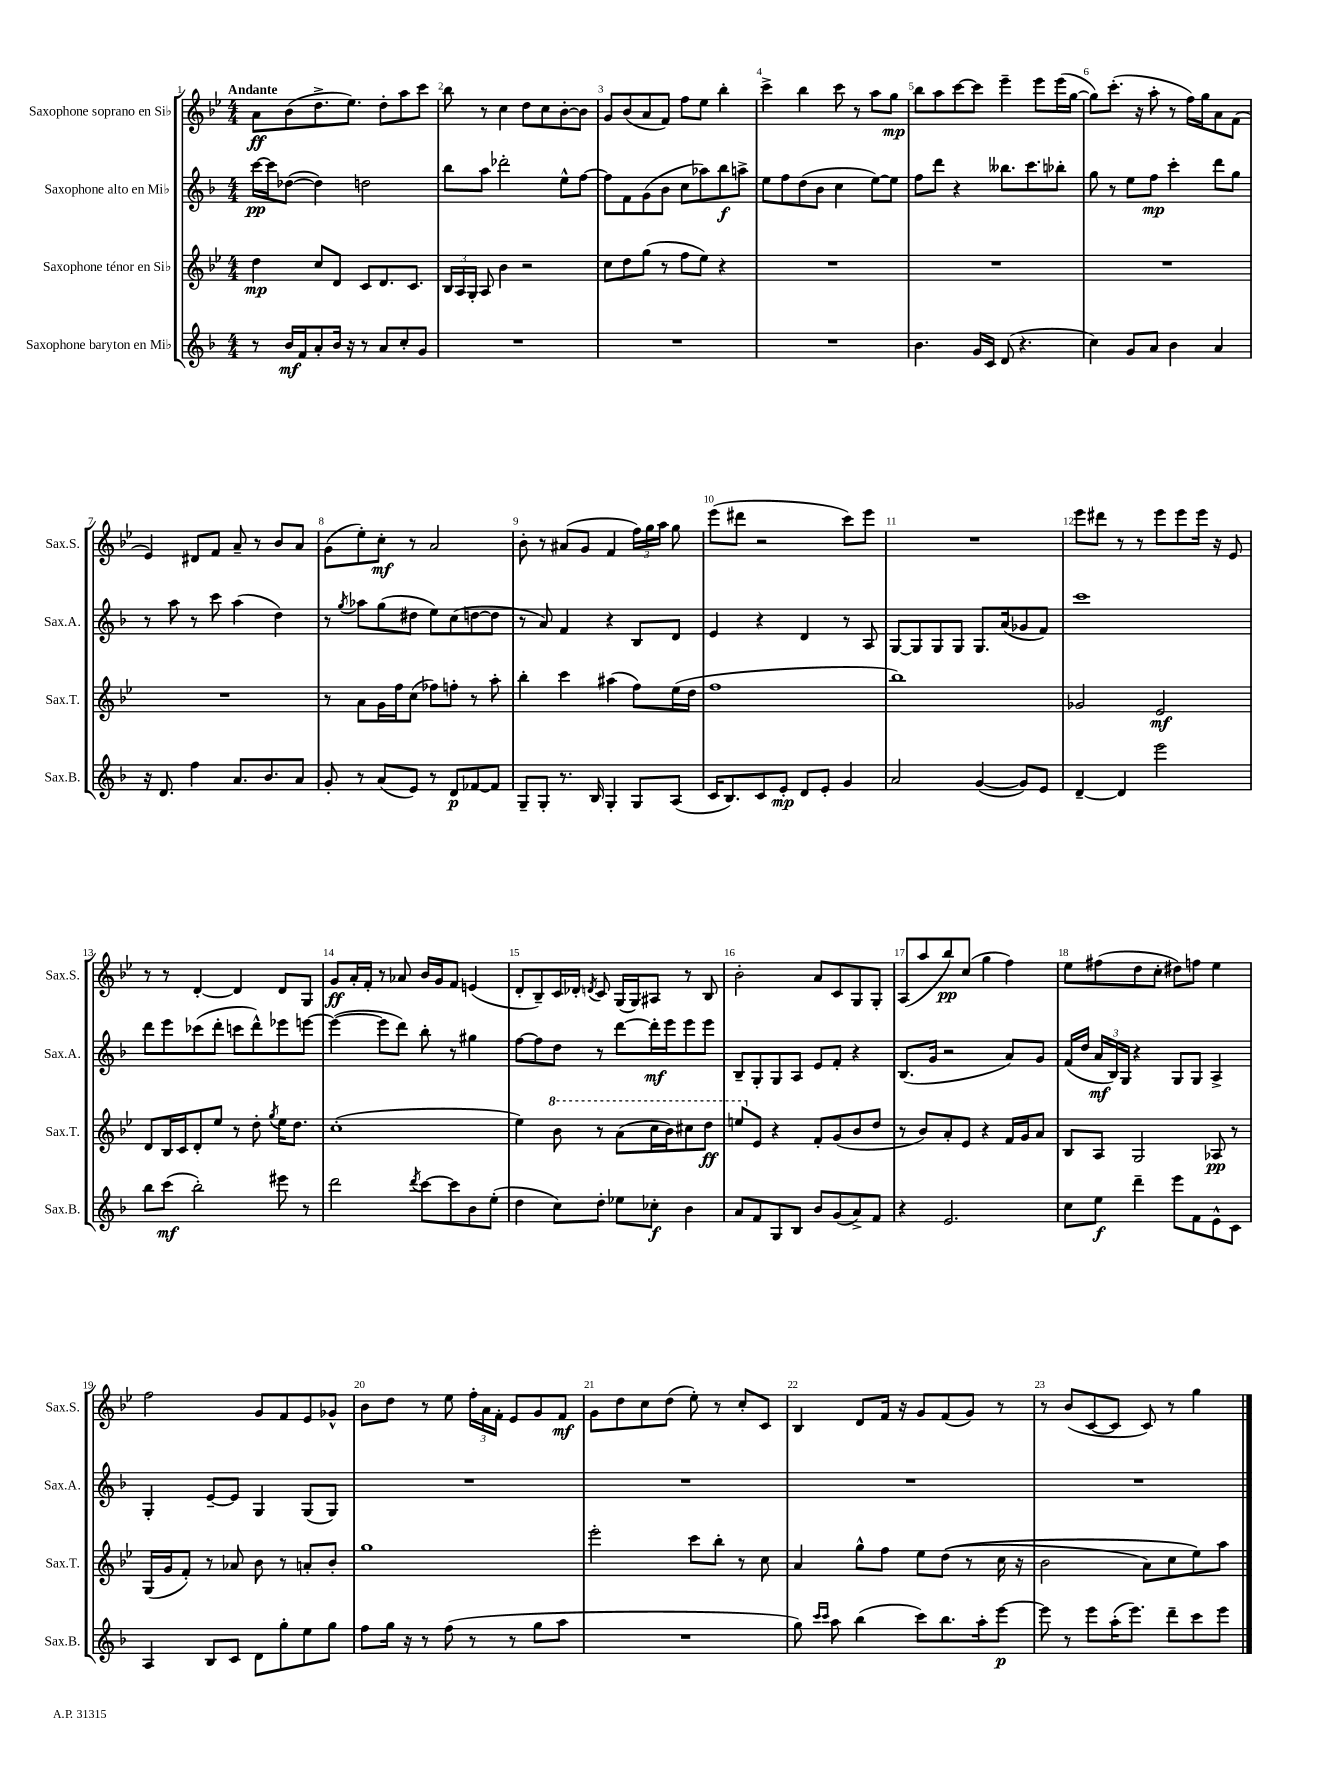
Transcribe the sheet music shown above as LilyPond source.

<<
\new StaffGroup <<
\new Staff = "s0" \with { instrumentName = "Saxophone soprano en Sib" shortInstrumentName = "Sax.S." } {
    \clef treble \key bes \major \numericTimeSignature \time 4/4 \tempo "Andante"
    \autoBeamOff a'8[\ff bes'8( d''8.-> ees''8.]) d''8[-. a''8 c'''8] |
    bes''8 r8 c''4 d''8[ c''8 bes'8~-. bes'8] |
    g'8[ bes'8( a'8 f'8]) f''8[ ees''8] bes''4-. |
    c'''4-> bes''4 c'''8 r8 a''8[ g''8]\mp |
    bes''8[ a''8 c'''8~ c'''8] ees'''4-- ees'''8[ ees'''16( g''16]~ |
    g''8[) c'''8.]-.( r16 a''8-. r8 f''16[) g''16 a'8 f'8]( |
    ees'4) dis'8[ f'8] a'8-- r8 bes'8[ a'8] |
    g'8[( ees''8-.) c''8]-.\mf r8 a'2 |
    bes'8-. r8 ais'8[( g'8] f'4 \tuplet 3/2 { f''16[) g''16 a''16] } g''8 |
    ees'''8[( dis'''8] r2 c'''8[) ees'''8] |
    R1 |
    ees'''8[ dis'''8] r8 r8 ees'''8[ ees'''8 ees'''16] r16 ees'8 |
    r8 r8 d'4~-. d'4 d'8[ g8] |
    g'8[\ff a'16-. f'16]-. r8 aes'8 bes'16[ g'16 f'8] e'4( |
    d'8[-. bes8--) c'16 des'16]-. \acciaccatura { d'8 } c'8 g16[( g16) ais8] r8 bes8 |
    bes'2-. a'8[ c'8 g8 g8]-. |
    a8[( a''8 bes''8\pp) c''8]( g''4 f''4) |
    ees''8[ fis''8( d''8 c''8]-. dis''8[) f''8] ees''4 |
    f''2 g'8[ f'8 ees'8 ges'8]-^ |
    bes'8[ d''8] r8 ees''8 \tuplet 3/2 { f''16[-. a'16 f'16]-. } ees'8[ g'8 f'8]\mf |
    g'8[ d''8 c''8 d''8]( ees''8-.) r8 c''8[-. c'8] |
    bes4 d'8[ f'16] r16 g'8[ f'8( g'8]) r8 |
    r8 bes'8[( c'8~ c'8] c'8) r8 g''4 \bar "|." |
}
\new Staff = "s1" \with { instrumentName = "Saxophone alto en Mib" shortInstrumentName = "Sax.A." } {
    \clef treble \key f \major \numericTimeSignature \time 4/4
    \autoBeamOff c'''16[~\pp c'''16 des''8]~( des''4) d''2 |
    bes''8[ a''8] des'''2-. e''8[-^ f''8]~ |
    f''8[ f'8 g'8( bes'8] c''8[ aes''8) bes''8\f a''8]-> |
    e''8[ f''8 d''8( bes'8] c''4 e''8[~) e''8] |
    f''8[ d'''8] r4 beses''8.[ c'''8. bes''8]-. |
    g''8 r8 e''8[ f''8]\mp c'''4-. d'''8[ g''8] |
    r8 a''8 r8 c'''8 a''4( d''4) |
    r8 \acciaccatura { g''8 } aes''8[ g''8( dis''8] e''8[) c''8( d''8~ d''8] |
    r8 a'8) f'4 r4 bes8[ d'8] |
    e'4 r4 d'4 r8 a8 |
    g8[~ g8 g8 g8] g8.[ a'16( ges'8 f'8]) |
    c'''1 |
    d'''8[ e'''8 ces'''8( d'''8]-. c'''8[ d'''8-^) ees'''8 e'''8]~ |
    e'''4~( e'''8[ d'''8]) bes''8-. r8 gis''4 |
    f''8[~ f''8 d''8] r8 d'''8[~ d'''16-.\mf e'''16 e'''8 e'''8] |
    bes8[-- g8-. g8 a8] e'8[ f'8]-. r4 |
    bes8.[( g'16] r2 a'8[) g'8] |
    f'16[( d''16] \tuplet 3/2 { a'16[\mf bes16) g16] } r4 g8[ g8] a4-> |
    g4-. e'8[~-- e'8] g4 g8[( g8]) |
    R1 |
    R1 |
    R1 |
    R1 \bar "|." |
}
\new Staff = "s2" \with { instrumentName = "Saxophone ténor en Sib" shortInstrumentName = "Sax.T." } {
    \clef treble \key bes \major \numericTimeSignature \time 4/4
    \autoBeamOff d''4\mp c''8[ d'8] c'8[ d'8. c'8.] |
    \tuplet 3/2 { bes16[ a16 g16]-. } a8 bes'4 r2 |
    c''8[ d''8 g''8]( r8 f''8[ ees''8]) r4 |
    R1 |
    R1 |
    R1 |
    R1 |
    r8 a'8[ g'16 f''16 c''8]( fes''8[) f''8]-. r8 a''8-. |
    bes''4-. c'''4 ais''4( f''8[) ees''16( d''16] |
    f''1 |
    bes''1) |
    ges'2 ees'2\mf |
    d'8[ bes16 c'16 d'8-. ees''8] r8 d''8-. \acciaccatura { g''8 } ees''16[ d''8.] |
    c''1-.( |
    ees''4) \ottava #1 bes''8 r8 a''8[( c'''16 bes''16) cis'''8 d'''8]\ff |
    e'''8[ \ottava #0 ees'8] r4 f'8[-. g'8( bes'8 d''8] |
    r8 bes'8[) a'8-. ees'8] r4 f'16[ g'16 a'8] |
    bes8[ a8] g2 aes8\pp r8 |
    g16[( g'16 f'8]-.) r8 aes'8 bes'8 r8 a'8[-. bes'8]-. |
    g''1 |
    ees'''2-. c'''8[ bes''8]-. r8 c''8 |
    a'4 g''8[-^ f''8] ees''8[ d''8](\( r8 c''16 r16 |
    bes'2 a'8[) c''8 ees''8\) a''8] \bar "|." |
}
\new Staff = "s3" \with { instrumentName = "Saxophone baryton en Mib" shortInstrumentName = "Sax.B." } {
    \clef treble \key f \major \numericTimeSignature \time 4/4
    \autoBeamOff r8 bes'16[\mf f'16 a'8-. bes'16] r16 r8 a'8[ c''8-. g'8] |
    R1 |
    R1 |
    R1 |
    bes'4. g'16[ c'16] d'8( r4. |
    c''4) g'8[ a'8] bes'4 a'4 |
    r16 d'8. f''4 a'8.[ bes'8. a'8] |
    g'8-. r8 a'8[( e'8]) r8 d'8[\p fes'8~ fes'8] |
    g8[-- g8]-. r8. bes16 g4-. g8[ a8]( |
    c'16[ bes8.) c'8 e'8]-.\mp d'8[ e'8]-. g'4 |
    a'2 g'4~( g'8[) e'8] |
    d'4~-- d'4 e'''2 |
    bes''8[ c'''8]\mf( bes''2-.) eis'''8 r8 |
    d'''2 \acciaccatura { d'''8 } c'''8[~ c'''8 bes'8 e''8]-.( |
    d''4 c''8[) d''8]-. ees''8[ ces''8]-.\f bes'4 |
    a'8[ f'8 g8 bes8] bes'8[ g'8( a'8->) f'8] |
    r4 e'2. |
    c''8[ e''8]\f d'''4-- e'''8[ f'8 e'8-^ c'8] |
    a4 bes8[ c'8] d'8[ g''8-. e''8 g''8] |
    f''8[ g''16] r16 r8 f''8( r8 r8 g''8[ a''8] |
    R1 |
    g''8) \grace { c'''16[ c'''16] } a''8 bes''4( c'''8[) bes''8. a''16-. e'''8]~\p |
    e'''8 r8 e'''8[ a''16-.( e'''8.]) d'''8[-- c'''8 e'''8] \bar "|." |
}
>>
>>
\layout { \context { \Score \override BarNumber.break-visibility = ##(#f #t #t) barNumberVisibility = #all-bar-numbers-visible } }
